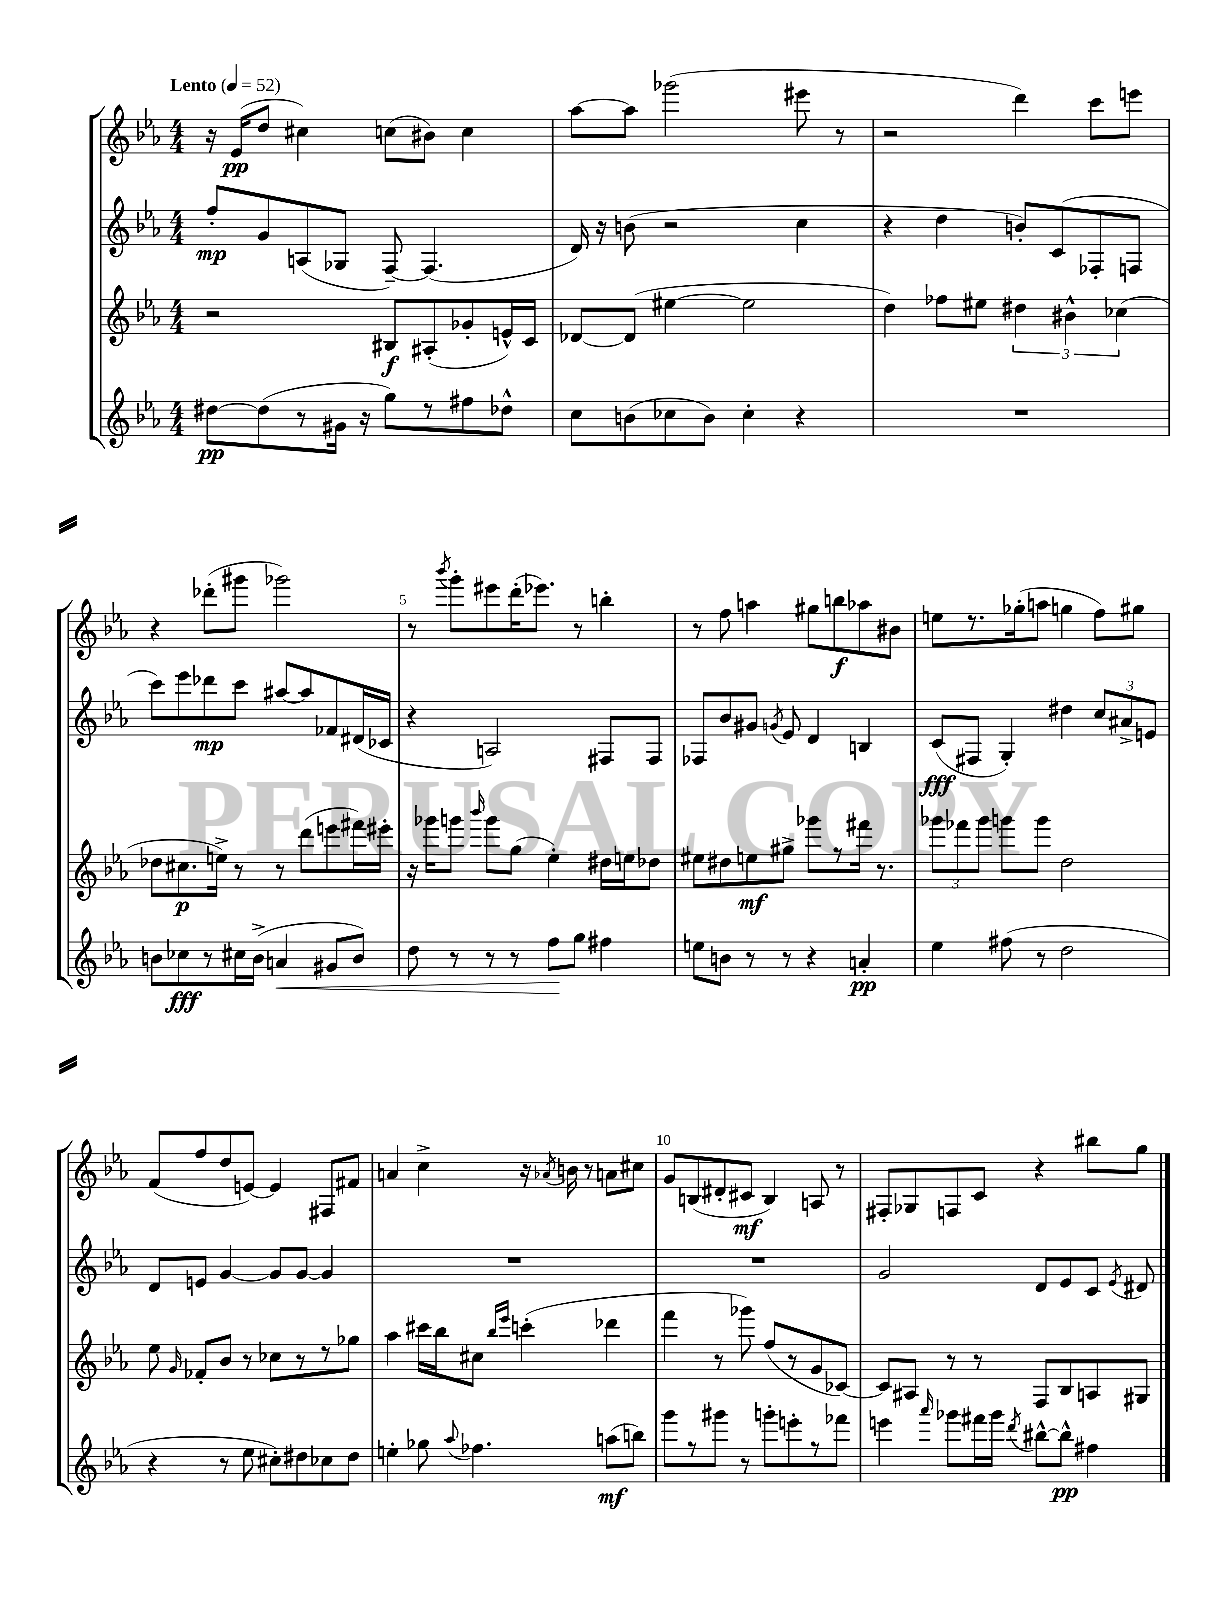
<<
\new StaffGroup <<
\new Staff = "s0" {
    \clef treble \key ees \major \numericTimeSignature \time 4/4 \tempo "Lento" 4 = 52
    \autoBeamOff r16 ees'16[\pp( d''8] cis''4) c''8[( bis'8]) c''4 |
    aes''8[~ aes''8] ges'''2( eis'''8 r8 |
    r2 d'''4) c'''8[ e'''8] |
    r4 des'''8[-.( gis'''8] ges'''2) |
    r8 \acciaccatura { bes'''8 } g'''8[-. eis'''8 d'''16-.( ees'''8.]) r8 b''4-. |
    r8 f''8 a''4 gis''8[ b''8\f aes''8 bis'8] |
    e''8[ r8. ges''16-.( a''8] g''4 f''8[) gis''8] |
    f'8[( f''8 d''8 e'8]~) e'4 fis8[ fis'8] |
    a'4 c''4-> r16 \acciaccatura { aes'8 } b'16 r8 a'8[ cis''8] |
    g'8[ b8( dis'8-. cis'8]\mf b4) a8 r8 |
    fis8[-. ges8 f8 c'8] r4 bis''8[ g''8] \bar "|." |
}
\new Staff = "s1" {
    \clef treble \key ees \major \numericTimeSignature \time 4/4
    \autoBeamOff f''8[-.\mp g'8 a8( ges8] f8~--) f4.( |
    d'16) r16 b'8( r2 c''4 |
    r4 d''4 b'8[-.) c'8( fes8-. f8] |
    c'''8[) ees'''8 des'''8\mp c'''8] ais''8[~ ais''8 fes'8 dis'16( ces'16] |
    r4 a2) fis8[ fis8] |
    fes8[ bes'8 gis'8] \acciaccatura { g'8 } ees'8 d'4 b4 |
    c'8[\fff( fis8] g4-.) dis''4 \tuplet 3/2 { c''8[ ais'8-> e'8] } |
    d'8[ e'8] g'4~ g'8[ g'8]~ g'4 |
    R1 |
    R1 |
    g'2 d'8[ ees'8 c'8] \acciaccatura { ees'8 } dis'8 \bar "|." |
}
\new Staff = "s2" {
    \clef treble \key ees \major \numericTimeSignature \time 4/4
    \autoBeamOff r2 bis8[\f ais8-.( ges'8-. e'16-^) c'16] |
    des'8[~ des'8]( eis''4~ eis''2 |
    d''4) fes''8[ eis''8] \tuplet 3/2 { dis''4 bis'4-^ ces''4( } |
    des''8[ cis''8.\p e''16]->) r8 r8 d'''8[( e'''8 fis'''16) eis'''16]-. |
    r16 ges'''16[ g'''8] \grace { bes'''16 } g'''8[ g''8]( ees''4-.) dis''16[ e''16 des''8] |
    eis''8[ dis''8 e''8\mf gis''8]-> ges'''8[ r8 fis'''16] r8. |
    \tuplet 3/2 { ges'''8[ fes'''8 ges'''8] } g'''8[ g'''8] d''2 |
    ees''8 \grace { g'16 } fes'8[-. bes'8] r8 ces''8[ r8 r8 ges''8] |
    aes''4 cis'''16[ bes''16 cis''8] \grace { bes''16[ ees'''16] } c'''4-.( des'''4 |
    f'''4 r8 ges'''8) f''8[( r8 g'8 ces'8]~) |
    ces'8[ ais8] r8 r8 f8[ bes8 a8 gis8] \bar "|." |
}
\new Staff = "s3" {
    \clef treble \key ees \major \numericTimeSignature \time 4/4
    \autoBeamOff dis''8[~\pp dis''8( r8 gis'16] r16 g''8[) r8 fis''8 des''8]-^ |
    c''8[ b'8( ces''8 b'8]) ces''4-. r4 |
    R1 |
    b'8[ ces''8\fff r8 cis''16 b'16]->( a'4\< gis'8[ b'8]) |
    d''8 r8 r8 r8 f''8[\! g''8] fis''4 |
    e''8[ b'8] r8 r8 r4 a'4-.\pp |
    ees''4 fis''8( r8 d''2 |
    r4 r8 ees''8 cis''8[-.) dis''8 ces''8 dis''8] |
    e''4-. ges''8 \appoggiatura { aes''8 } fes''4. a''8[\mf( b''8]) |
    g'''8[ r8 gis'''8] r8 g'''8[-. e'''8-. r8 fes'''8] |
    e'''4 \grace { aes'''16 } ges'''8[ fis'''16 ges'''16] \acciaccatura { d'''8 } bis''8[~-^ bis''8]-^\pp fis''4 \bar "|." |
}
>>
>>
\layout { \context { \Score \override BarNumber.break-visibility = ##(#f #t #t) barNumberVisibility = #(every-nth-bar-number-visible 5) } }
